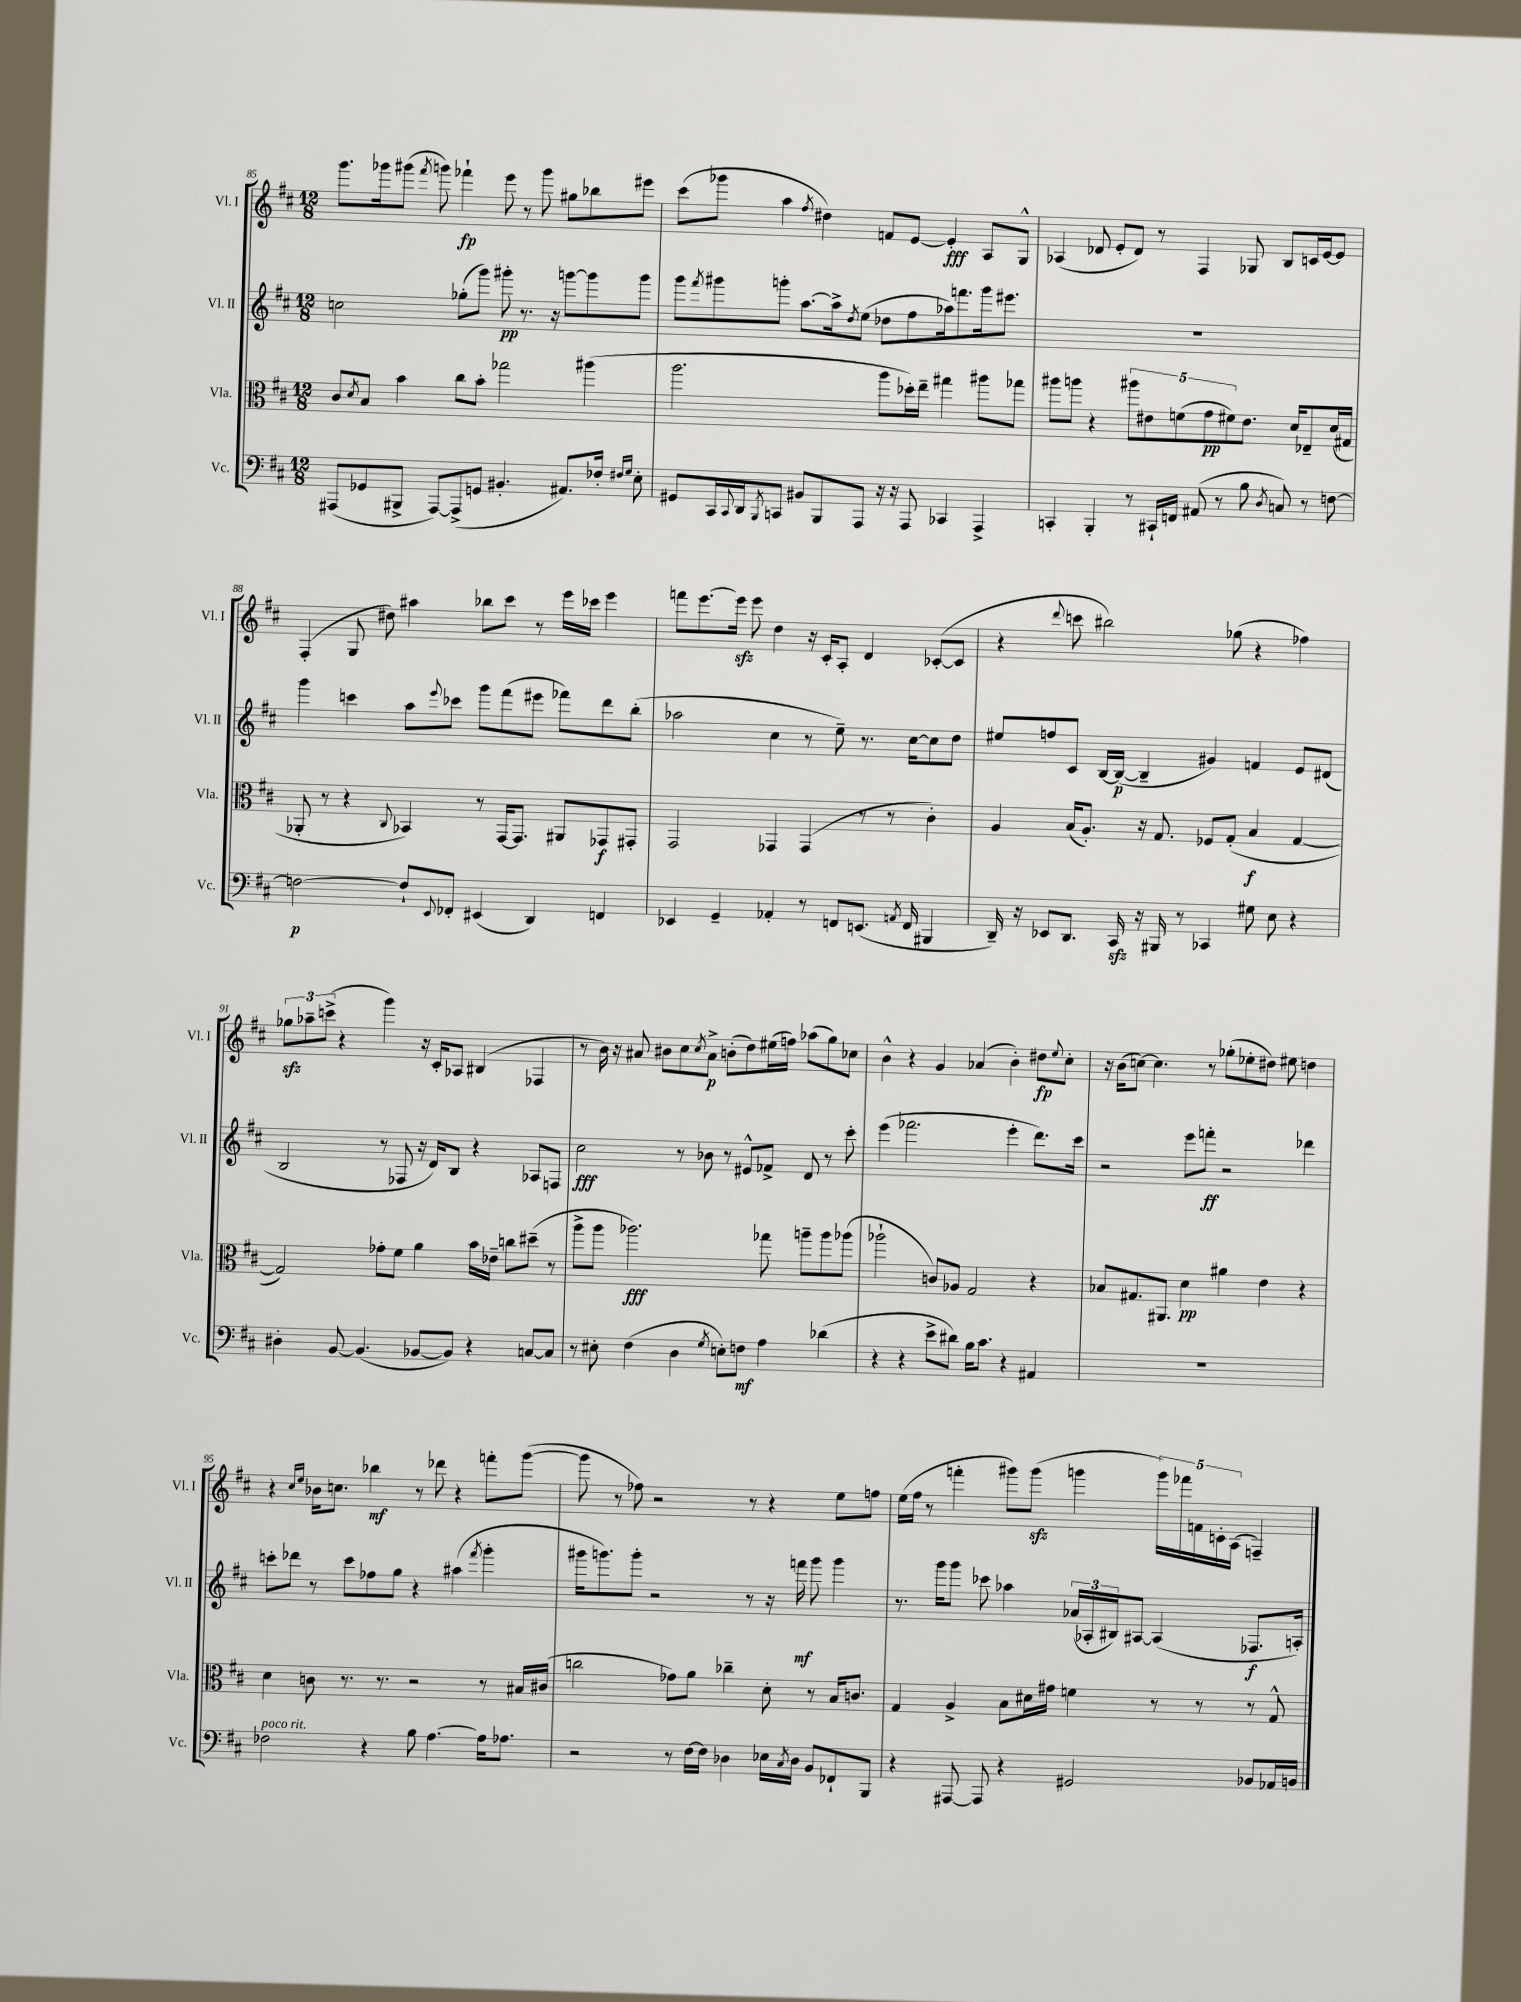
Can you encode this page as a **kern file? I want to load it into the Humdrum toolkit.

**kern	**kern	**kern	**kern
*staff4	*staff3	*staff2	*staff1
*clefF4	*clefC3	*clefG2	*clefG2
*k[f#c#]	*k[f#c#]	*k[f#c#]	*k[f#c#]
*M12/8	*M12/8	*M12/8	*M12/8
(8AAA#	8c#	2cc	8.ggg
.	8qd	.	.
8GG-	8B	.	.
.	.	.	16ggg-
8BBB#^	4b	.	(8ggg#
.	.	.	8qfff#
[8AAA#)	.	.	8ggg)
(8AAA#^]	8cc#	(8gg-'	4fff-`
8GG	8b'	8ggg)	.
4.BB#'	2gg-	8ggg#'	8eee
.	.	8.r	8r
.	.	.	8ggg
.	.	16r	.
8.AA#)	.	[8ggg	8gg#
.	(4aa#	8ggg]	8bb-
16F-'	.	.	.
16qqF#	.	.	.
16qqG	.	.	.
8E'	.	8ggg	8eee#
=	=	=	=
8GG#	2.aa	8ggg	(8ccc#
.	.	8qfff#	.
16CC#	.	8ggg#	8ggg-
8qqCC#	.	.	.
16DD	.	.	.
8qBBB	.	.	.
8CC	.	8ggg'	4aa
8BB#	.	[8.aa	.
.	.	.	8qff#
8BBB	.	.	4dd#)
.	.	16aa^]	.
.	.	8qdd	.
8AAA	.	(8ee	.
16r	8aa	8dd-	8f
16r	.	.	.
8AAA	16dd-')	8ff#	[8e
.	16ee~	.	.
4CC-	4gg#	16aa-)	4e']
.	.	8.fff	.
4AAA^	8aa#	16ggg	8A
.	.	8.eee#	.
.	8gg-	.	8G^^
=	=	=	=
4CC'	8aa#	1.r	(4A-
.	8aa	.	.
4BBB'	4r	.	8d-
.	.	.	8e'
8r	10aa#	.	8d-)
.	10e#	.	.
16CC#`	.	.	8r
16FF	.	.	.
.	(10f	.	.
(8AA#	.	.	4F#
.	10g	.	.
8r	.	.	.
.	10f#)	.	.
8B	8.e#	.	8G-
8qD	.	.	.
8C)	.	.	8B
.	16d	.	.
8r	8E-~	.	16c
.	.	.	[16e
[8F	(16d	.	8e]
.	16G#	.	.
=	=	=	=
2F_	8AA-'	4ggg	(4F#'
.	8r	.	.
.	4r	4ccc	8G
.	.	.	8dd#)
.	8qqC#	.	.
8F`]	4BB-)	8aa	4aa#
8qqEE	.	8qqeee	.
8FF-'	.	8ccc-	.
(4EE#	8r	8ggg	8bb-
.	[16GG	(8fff#	8ccc#
.	8.GG]	.	.
4DD)	.	8eee#	8r
.	8AA#	8fff-)	16eee
.	.	.	16ccc-
4FF	8GG-	8ddd	4eee
.	8GG#'	(8bb'	.
=	=	=	=
4EE-	2GG	2aa-	8fff
.	.	.	[8.eee
4GG~	.	.	.
.	.	.	16eee]
.	.	.	8eee
4AA-'	4GG-	4cc#	4dd
8r	(4GG-	8r	16r
.	.	.	16c#'
8FF	.	8ee~)	8A'
(8.EE	8r	8.r	4d
.	8r	.	.
8qAA	.	.	.
16FF	.	[16cc#	.
4BBB#	4c#')	8cc#]	([8c-'
.	.	8dd	8c-]
=	=	=	=
16DD~)	4A	8ee#	4r
16r	.	.	.
8EE-	.	8ff	.
.	.	.	8qqddd
8.DD	(16B	8c#	8ccc
.	8.A')	.	.
.	.	[16B	2bb#)
16CC#	.	(16B_	.
16r	16r	4B~]	.
16BBB#	8.G	.	.
8r	.	.	.
4CC-	8F-	4g#)	.
.	(8G'	.	(8gg-
8G#	4B	4f	4r
8E	.	.	.
4r	[4G	8e	4ff-)
.	.	(8d#	.
=	=	=	=
4D#'	2G])	2B	12gg-
.	.	.	12aa-~
.	.	.	(12ccc^
[8BB	.	.	4r
(4.BB]	.	.	.
.	8g-'	8r	4ggg)
.	8f#	8F-	.
[8BB-	4a	16r	16r
.	.	16d)	16c#'
8BB-])	.	8B	8A-
4r	16b	4r	(4B#
.	16e-~	.	.
.	8cc	.	.
[8C	(8dd#~	8A-	4F-
8C]	8r	8F	.
=	=	=	=
8r	8aa^	2cc#	8r
8E#'	8aa	.	16b)
.	.	.	16r
(4F#	2.aa-)	.	8a#
.	.	.	8b#
4D	.	8r	8cc#
.	.	.	8qcc#
.	.	8b-	8a#^
8qG	.	.	.
8E')	.	8r	(8b'
8F	.	8e#^^	8dd)
4A	8gg-	8f-^	(16ee#
.	.	.	16ff)
.	8aa~	8d	(8aa-
(4d-	8aa	8r	8gg)
.	(8aa-	8ccc#'	8cc-
=	=	=	=
4r	2aa-`	(4eee	4b^^
4r	.	2.fff-	4r
8e^	8c)	.	4g
8d#)	8A-	.	.
16B	2G	.	(4a-
8.c#	.	.	.
4r	.	4eee'	4b')
4AA#	4r	8.ddd)	8dd#
.	.	.	8qqee
.	.	.	8cc#'
.	.	16ccc#	.
=	=	=	=
1.r	8B-	2r	16r
.	.	.	(16b
.	8.G#	.	[8cc)
.	.	.	4.cc]
.	8.AA#	.	.
.	4d	8eee	.
.	.	8fff'	8r
.	4a#	2r	(8gg-'
.	.	.	8ee-'
.	4e	.	8dd#)
.	.	.	8ee#
.	4r	4ddd-	4dd
=	=	=	=
2F-	4d	8ccc'	4r
.	.	8ddd-	.
.	.	.	16qqcc#
.	.	.	16qqee
.	8c	8r	16b-
.	.	.	8.cc
.	8.r	8ccc	.
4r	.	8ff-	4bb-
.	8.r	.	.
.	.	8gg	.
8B	2r	4r	8r
[4.A	.	.	8ddd-
.	.	(4aa#	4r
.	.	8qfff#	.
16A]	8r	4ggg'	8fff'
8.A-	.	.	.
.	16B#	.	([8ggg
.	(16c#	.	.
=	=	=	=
2r	2cc	16ggg#	8ggg]
.	.	8.ggg)	.
.	.	.	8r
.	.	8ggg'	8ff-)
.	.	2r	2r
8r	8g-)	.	.
[16F#	8a	.	.
16F#]	.	.	.
4D-	4cc-~	.	.
.	.	8r	8r
16E-	8d'	16r	4r
8qC#	.	.	.
16D-	.	16fff	.
8BB	8r	8ggg	.
8FF-`	16B	4ggg	8ee
.	8.c	.	.
8BBB	.	.	8ff
=	=	=	=
4r	4G	8.r	(16ee
.	.	.	16ff#
.	.	.	8r
.	.	16ggg	.
[8AAA#	4A^	8ggg	4fff'
8AAA#]	.	8ccc-	.
4r	8B	4aa-	8ggg#)
.	16d#	.	(8ggg#
.	16g#	.	.
2GG#	4f	(24a-	4ggg
.	.	24A-'	.
.	.	24B#)	.
.	.	[8A#	.
.	8r	(4A#]	20ggg)
.	.	.	20fff-
.	.	.	20f
.	8r	.	.
.	.	.	20c'
.	.	.	(20A
8BB-	8r	8.F-	4F~)
16AA-	8G^^	.	.
16BB	.	16A')	.
==	==	==	==
*-	*-	*-	*-
